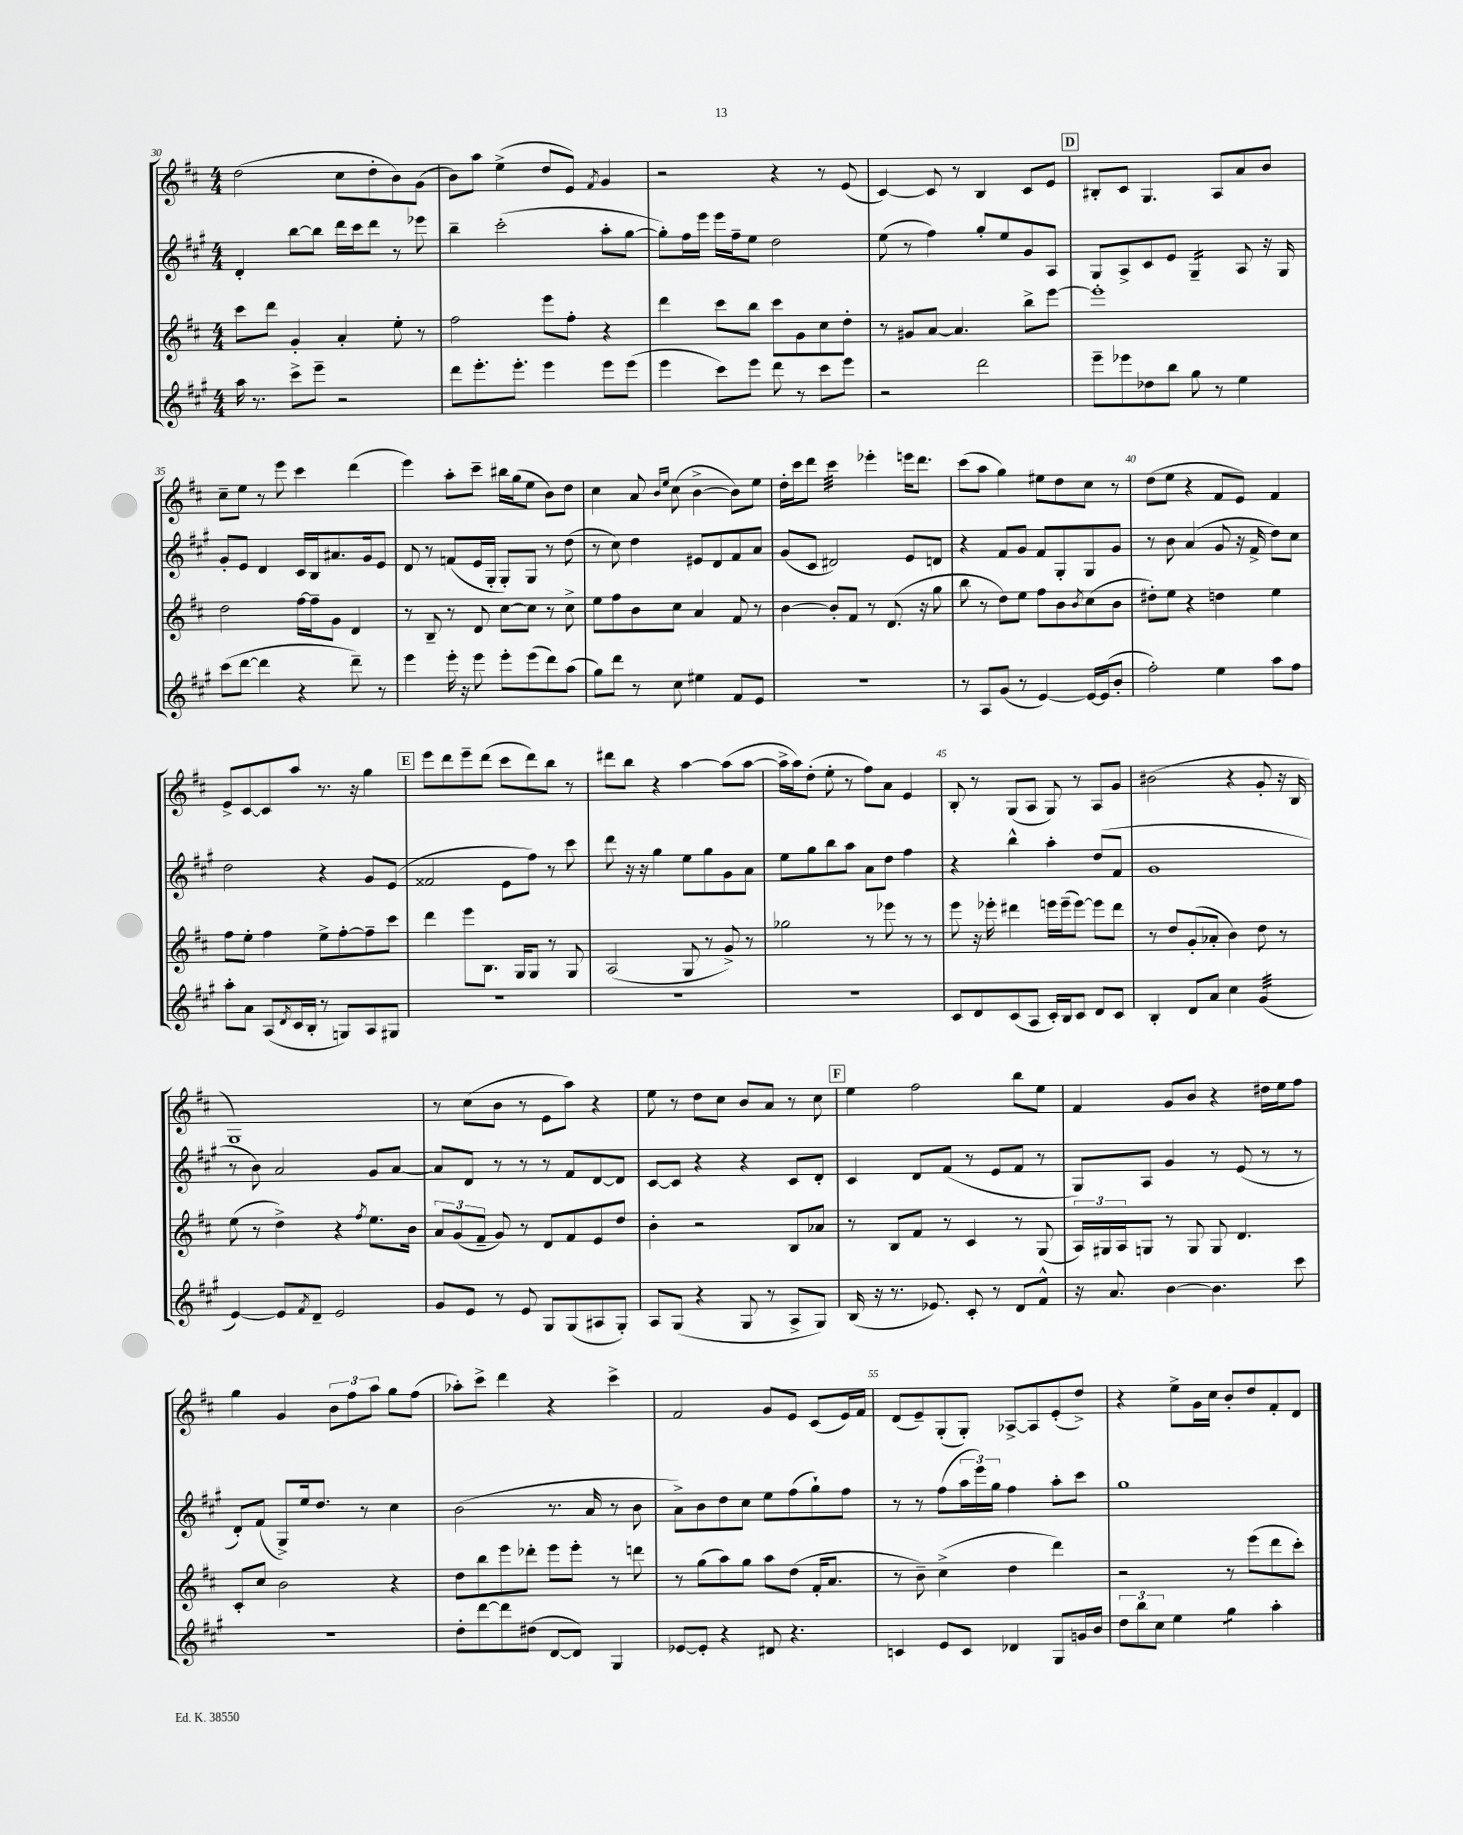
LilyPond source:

<<
\new StaffGroup <<
\new Staff = "s0" {
    \clef treble \key d \major \numericTimeSignature \time 4/4
    d''2( cis''8 d''8-. b'8) g'8( |
    b'8) a''8 e''4->( d''8 e'8) \acciaccatura { fis'8 } g'4 |
    r2 r4 r8 e'8( |
    cis'4~) cis'8 r8 b4 cis'8 e'8 |
    \mark \markup { \box "D" } bis8-. cis'8 g4. a8 a'8 b'8 |
    cis''8-- e''8 r8 e'''8 cis'''4 d'''4( |
    e'''4) a''8-. cis'''8-- bis''16 g''16( e''8 b'8) d''8 |
    cis''4 a'8 \grace { b'16 e''16 } cis''8( b'4~-> b'8) e''8 |
    d''16-. cis'''16 d'''8 cis'''4:32 ees'''4-. e'''16 d'''8. |
    cis'''8( a''8 g''4) eis''8 d''8 cis''8 r8 |
    d''8( e''8 r4 fis'8 e'8) fis'4 |
    e'8-> cis'8~ cis'8 a''8 r8. r16 g''4 |
    \mark \markup { \box "E" } e'''8 d'''8 e'''8-- d'''8( cis'''8 d'''8) b''8 r8 |
    dis'''8 b''8 r4 a''4~ a''8( a''8~ |
    a''16-> a''16) d''8-.( e''8-. r8 fis''8) a'8 e'4 |
    b8-. r8 g8( a8 g8) r8 a8 g'8 |
    bis'2( r4 g'8-. r16 b16 |
    g1) |
    r8 cis''8( b'8 r8 e'8 a''8) r4 |
    e''8 r8 d''8 cis''8 b'8 a'8 r8 cis''8 |
    \mark \markup { \box "F" } e''4 fis''2 b''8 e''8 |
    fis'4 g'8 b'8 r4 dis''16 e''16 fis''8 |
    g''4 g'4 \tuplet 3/2 { b'8 fis''8 a''8 } g''8 fis''8( |
    aes''8-.) cis'''8-> d'''4 r4 cis'''4-> |
    fis'2 g'8 e'8 cis'8( e'16) fis'16 |
    d'8( e'8--) g8-.( g8-.) aes8~-> aes8 e'8-.( d''8->) |
    r4 e''8-> g'16 cis''16 b'8-. d''8 fis'8-. d'8 \bar "|." |
}
\new Staff = "s1" {
    \clef treble \key a \major \numericTimeSignature \time 4/4
    d'4-. b''8~ b''8 d'''16 cis'''16 d'''8 r8 ees'''8 |
    b''4-- cis'''2-.( a''8-. gis''8~ |
    gis''8-.) fis''16 e'''16 e'''16 fis''16-- e''8 d''2 |
    e''8( r8 fis''4) gis''8-. e''8 gis'8 a8 |
    \mark \markup { \box "D" } gis8 a8-> cis'8 e'8 gis4:16-- a8 r16 gis16 |
    gis'8-. e'8 d'4 cis'16 b16 ais'8. gis'16 e'8 |
    d'8 r8 f'8( e'16 gis16-. gis8-.) gis8 r8 d''8( |
    r8 cis''8) d''4 eis'8 d'8 fis'8 a'8 |
    gis'8( cis'8 dis'2) e'8 d'8 |
    r4 fis'8 gis'8 fis'8 gis8-. gis8 gis'8 |
    r8 b'8 a'4( gis'8 r16 fis'16-> d''8) cis''8 |
    d''2 r4 gis'8 e'8( |
    \mark \markup { \box "E" } fisis'2 e'8 fis''8) r8 cis'''8 |
    d'''8 r16 r16 gis''4 e''8 gis''8 gis'8 a'8 |
    e''8 gis''8 b''8 a''8 a'8 d''8 fis''4 |
    r4 b''4-^ a''4-. d''8( fis'8 |
    gis'1 |
    r8 b'8) a'2 gis'8 a'8~ |
    a'8 d'8 r8 r8 r8 fis'8 d'8~ d'8 |
    cis'8~ cis'8 r4 r4 cis'8 d'8-. |
    \mark \markup { \box "F" } cis'4 d'8 fis'8( r8 e'8 fis'8 r8 |
    gis8) a8 gis'4 r8 e'8( r8 r8 |
    d'8-.) fis'8( gis8->) e''16 d''8. r8 cis''4 |
    b'2( r8. a'16 r8 b'8 |
    a'8->) b'8 d''8 cis''8 e''8 fis''8( gis''8-!) fis''8 |
    r8 r8 fis''8( \tuplet 3/2 { a''16 e'''16) gis''16 } fis''4 a''8-. cis'''8 |
    gis''1 \bar "|." |
}
\new Staff = "s2" {
    \clef treble \key d \major \numericTimeSignature \time 4/4
    cis'''8 d'''8 g'4-. a'4-. e''8-. r8 |
    fis''2 e'''8 fis''8-. r4 |
    d'''4 cis'''8 b''8 cis'''8 g'8 cis''8 d''8-. |
    r8 gis'8 a'8~ a'4. b''8-> e'''8~ |
    \mark \markup { \box "D" } e'''1-. |
    d''2 fis''16~ fis''16-- g'8 d'4 |
    r8 b8-- r8 d'8 cis''8~ cis''8 r8 cis''8-> |
    e''8 fis''8 b'8 cis''8 a'4 fis'8 r8 |
    b'4~ b'8-. fis'8 r8 d'8.( r16 g''8 |
    b''8 r8 d''8) e''8 fis''8 b'8 \acciaccatura { b'8 } cis''8( b'8 |
    dis''8-.) e''8 r4 d''4 e''4 |
    fis''8 e''8-. fis''4 e''8-> fis''8~-. fis''8-- cis'''8 |
    \mark \markup { \box "E" } d'''4 e'''8 b8. g16 g8 r8 g8 |
    a2( g8 r8 g'8->) r8 |
    ges''2 r8 ees'''8 r8 r8 |
    e'''8 r16 ees'''16-. dis'''4 e'''16 e'''16--( e'''8~) e'''8 dis'''8 |
    r8 d''8 g'8-.( aes'8-. b'4) d''8 r8 |
    e''8( r8 d''4->) r4 \acciaccatura { fis''8 } e''8. b'16 |
    \tuplet 3/2 { a'8 g'8( fis'8-- } g'8) r8 d'8 fis'8 e'8 d''8 |
    b'4-. r2 b8 aes'8 |
    \mark \markup { \box "F" } r8 b8 fis'8 r8 cis'4 r8 g8( |
    \tuplet 3/2 { a16) gis16 a16 } g8 r8 g8 g8 d'4. |
    cis'8-. cis''8 b'2 r4 |
    d''8 b''8 e'''8 des'''8-. e'''8 e'''8-. r8 d'''8 |
    r8 g''8( a''8) g''8 a''8 d''8( fis'16-. a'8. |
    r8 b'8--) cis''4->( d''4 d'''4) |
    r2 r8 e'''8( d'''8 cis'''8-.) \bar "|." |
}
\new Staff = "s3" {
    \clef treble \key a \major \numericTimeSignature \time 4/4
    a''16 r8. cis'''8-> e'''8-- r2 |
    d'''8 e'''8.-. e'''8.-. e'''4 e'''8 e'''8( |
    e'''4 cis'''8) e'''8 d'''8 r8 cis'''8 e'''8 |
    r2 d'''2 |
    \mark \markup { \box "D" } e'''8-- ees'''8 des''8 b''8 gis''8 r8 e''4 |
    cis'''8( d'''8~ d'''4 r4 d'''8--) r8 |
    e'''4 e'''16-. r16 e'''8 e'''8-. e'''8( d'''8) a''8( |
    gis''8) d'''8 r8 cis''8 eis''4 fis'8 e'8 |
    R1 |
    r8 a8 gis'8( r8 e'4~) e'16~ e'16( b'8-. |
    fis''2-.) e''4 a''8 fis''8 |
    a''8-. a'8 a8( \acciaccatura { d'8 } cis'16 b16-. r8 g8) a8 gis8 |
    \mark \markup { \box "E" } r1 |
    R1 |
    R1 |
    cis'8 d'8 cis'8( a8 cis'16-.) b16 cis'8 d'8 cis'8 |
    b4-. d'8 a'8 cis''4 gis'4:32( |
    e'4~) e'8 \acciaccatura { fis'8 } d'8-- e'2 |
    gis'8 e'8 r8 e'8 gis8 gis8( ais8 gis8-.) |
    a8 gis8( r4 gis8 r8 a8-> gis8) |
    \mark \markup { \box "F" } b16( r16 r8. ees'8.) cis'8-. r8 d'8 fis'8-^ |
    r16 a'8. b'4~ b'4. cis'''8 |
    R1 |
    d''8-. d'''8~ d'''8 dis''8( d'8~ d'8) gis4 |
    ees'8~ ees'8-. r4 dis'8 r4. |
    c'4 e'8 c'8 des'4 gis8 g'16 b'16 |
    \tuplet 3/2 { d''8 b''8 cis''8 } e''4 gis''4:8 a''4-. \bar "|." |
}
>>
>>
\layout { \context { \Score currentBarNumber = #30 \override BarNumber.break-visibility = ##(#f #t #t) barNumberVisibility = #(every-nth-bar-number-visible 5) } }
